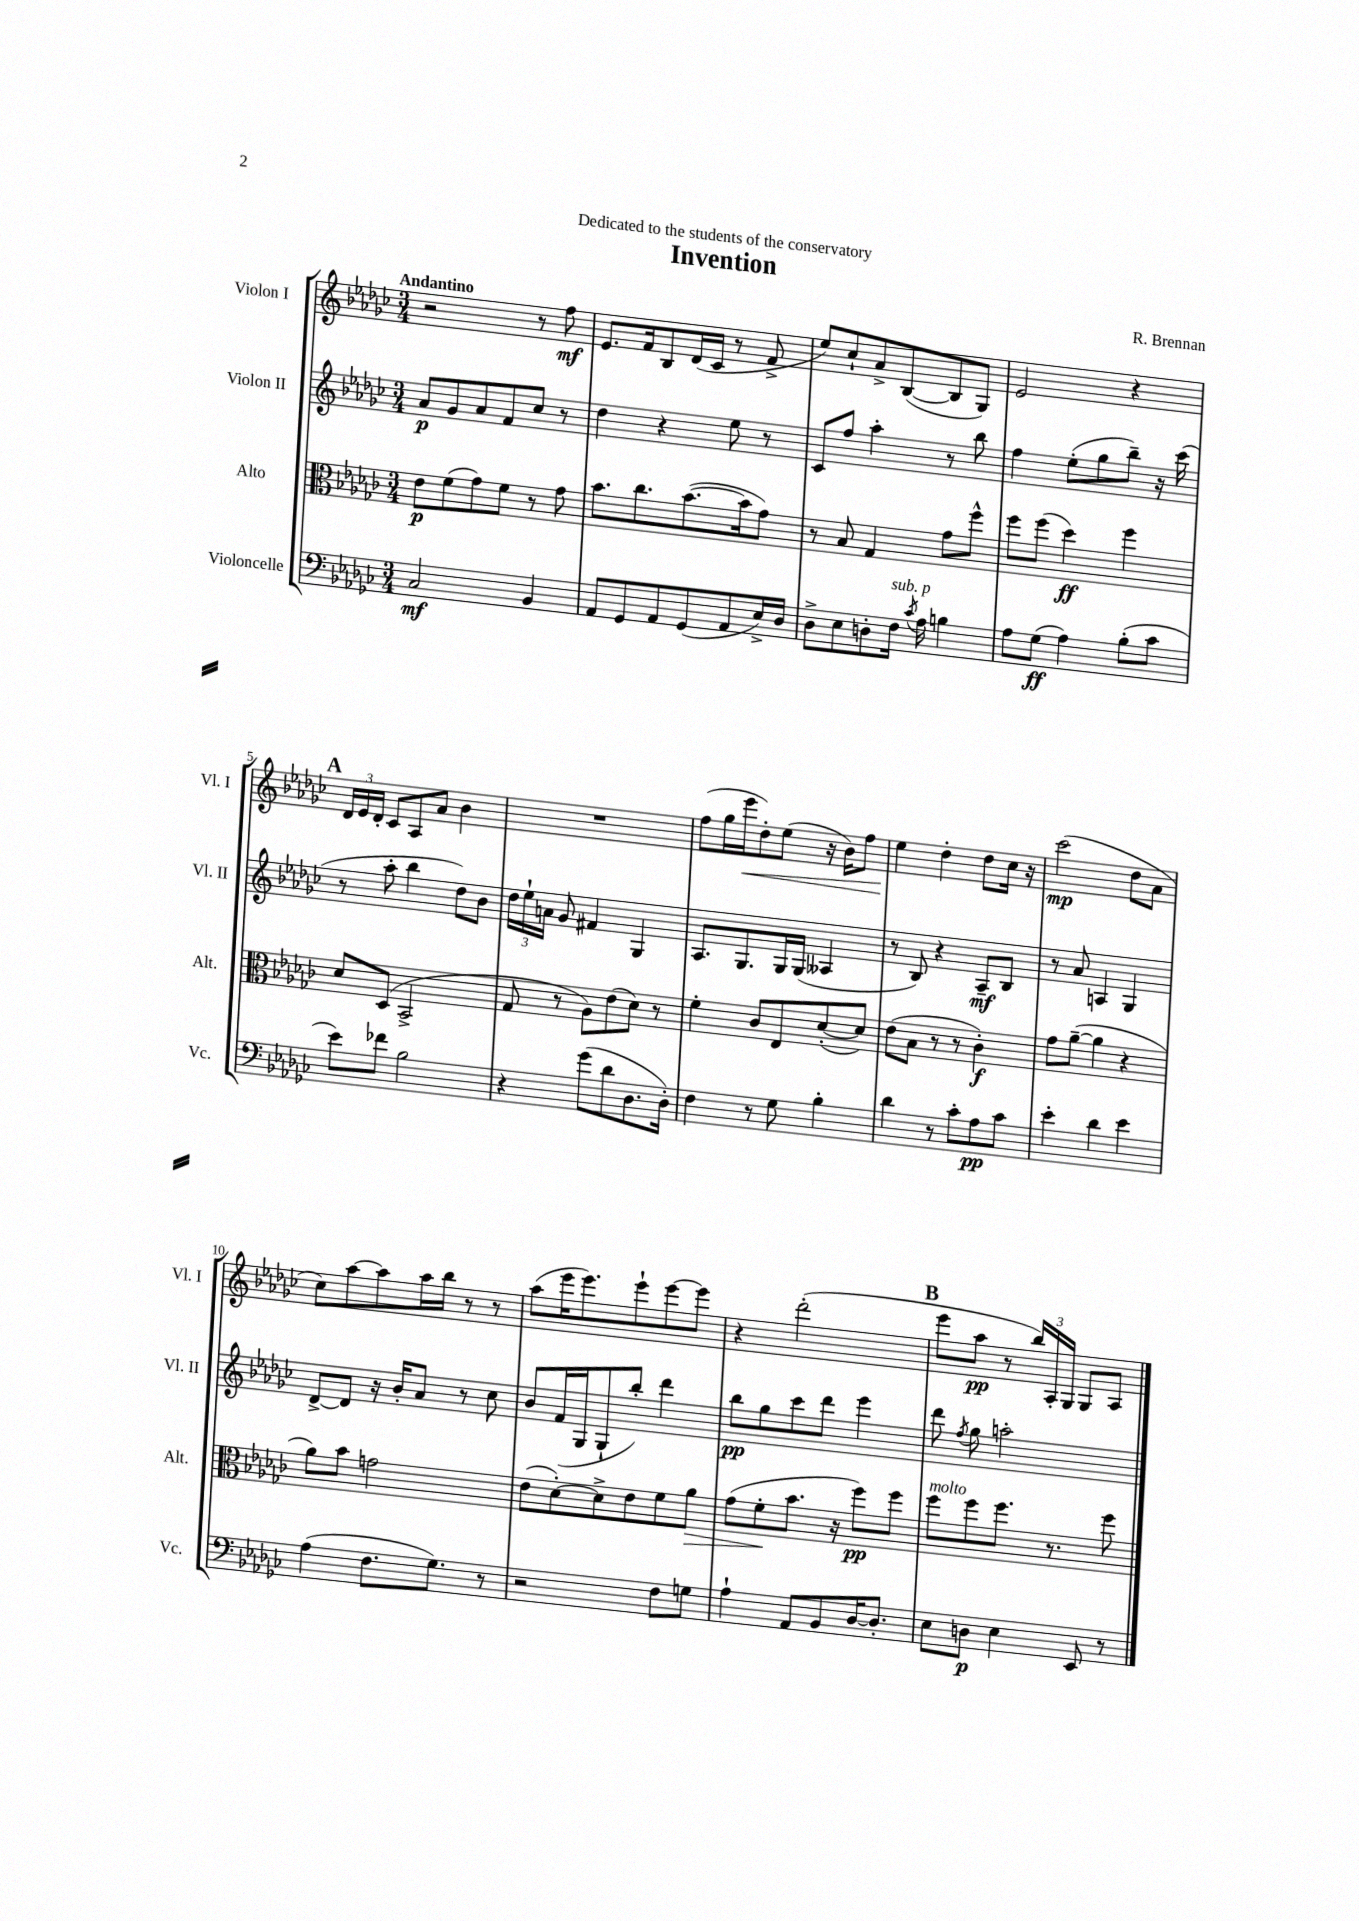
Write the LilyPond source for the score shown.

\header { title = "Invention" composer = "R. Brennan" dedication = "Dedicated to the students of the conservatory" }
<<
\new StaffGroup <<
\new Staff = "s0" \with { instrumentName = "Violon I" shortInstrumentName = "Vl. I" } {
    \clef treble \key ges \major \numericTimeSignature \time 3/4 \tempo "Andantino"
    \autoBeamOff r2 r8 f''8\mf |
    ees'8.[ f'16 bes8 des'16( ces'16] r8 f'8-> |
    ees''8[) ces''8-! aes'8-> bes8~( bes8 ges8]) |
    ees'2 r4 |
    \mark \markup { \bold "A" } \tuplet 3/2 { des'16[ ees'16 des'16]-. } ces'8[ aes8 aes'8] bes'4 |
    R2. |
    f''8[( ges''16 ees'''16\< des''8-.) ees''8]( r16 bes'16[) f''8] |
    ees''4\! des''4-. des''8[ ces''16] r16 |
    ces'''2\mp( des''8[ aes'8] |
    ces''8[) aes''8~ aes''8 aes''16 bes''16] r8 r8 |
    aes''8[( ees'''16 ees'''8.) ees'''8-! ees'''8~ ees'''8] |
    r4 des'''2-.( |
    \mark \markup { \bold "B" } ees'''8[ aes''8]\pp r8 \tuplet 3/2 { bes''16[) aes16-. ges16] } ges8[ aes8] \bar "|." |
}
\new Staff = "s1" \with { instrumentName = "Violon II" shortInstrumentName = "Vl. II" } {
    \clef treble \key ges \major \numericTimeSignature \time 3/4
    \autoBeamOff aes'8[\p ges'8 aes'8 f'8 ces''8] r8 |
    des''4 r4 ees''8 r8 |
    ces'8[ f''8] aes''4-. r8 bes''8 |
    f''4 ees''8[-.( ges''8 bes''8]--) r16 ces'''16( |
    \mark \markup { \bold "A" } r8 aes''8-. bes''4 des''8[) bes'8] |
    \tuplet 3/2 { des''16[ ees''16-! a'16] } ges'8 fis'4 ges4 |
    aes8.[ ges8. ges16 ges16]( aeses4 |
    r8 bes8) r4 aes8[--\mf bes8] |
    r8 aes'8 a4 ges4 |
    des'8[~-> des'8] r16 bes'16[-. aes'8] r8 ces''8 |
    bes'8[ f'16( ges16 ges8-! bes''8]-.) des'''4 |
    bes''8[\pp ges''8 ces'''8 des'''8] ees'''4 |
    \mark \markup { \bold "B" } des'''8 \acciaccatura { f''8 } ges''8 a''2-. \bar "|." |
}
\new Staff = "s2" \with { instrumentName = "Alto" shortInstrumentName = "Alt." } {
    \clef alto \key ges \major \numericTimeSignature \time 3/4
    \autoBeamOff ees'8[\p f'8( ges'8) f'8] r8 ges'8 |
    bes'8.[ ces''8. bes'8.~( bes'16 ges'8]) |
    r8 bes8 ges4 ges'8[ f''8]-^ |
    f''8[ f''8]( des''4\ff) f''4 |
    \mark \markup { \bold "A" } des'8[ des8]( bes,2-> |
    ges8 r8 aes8[) ees'8( des'8]) r8 |
    f'4-. ces'8[ ees8 des'8~-.( des'8]) |
    ees'8[( bes8] r8 r8 ces'4-.\f) |
    ges'8[ aes'8]~--( aes'4 r4 |
    aes'8[) bes'8] g'2 |
    ees'8[( des'8~-.) des'8-> ees'8 f'8 aes'8]\> |
    ges'8[( f'8-.\! bes'8.] r16 f''8[\pp) f''8] |
    \mark \markup { \bold "B" } f''8[^\markup { \italic "molto" } f''8 f''8.] r8. f''8 \bar "|." |
}
\new Staff = "s3" \with { instrumentName = "Violoncelle" shortInstrumentName = "Vc." } {
    \clef bass \key ges \major \numericTimeSignature \time 3/4
    \autoBeamOff ces2\mf bes,4 |
    aes,8[ ges,8 aes,8 ges,8( aes,8 ees16->) des16] |
    des8[-> ees8 d8-. f16]^\markup { \italic "sub. p" } \acciaccatura { ces'8 } aes16 b4 |
    aes8[ ges8]\ff( aes4) bes8[-.( ces'8] |
    \mark \markup { \bold "A" } ees'8[) fes'8] bes2 |
    r4 ges'8[( des'8 des8. des16]-.) |
    f4 r8 ges8 bes4-. |
    des'4 r8 ces'8[-. aes8\pp ces'8] |
    ees'4-. des'4 ees'4 |
    aes4( f8.[ ges8.]) r8 |
    r2 f8[ g8] |
    aes4-! aes,8[ bes,8 des16~ des8.]-. |
    \mark \markup { \bold "B" } ees8[ d8]\p ees4 ees,8 r8 \bar "|." |
}
>>
>>
